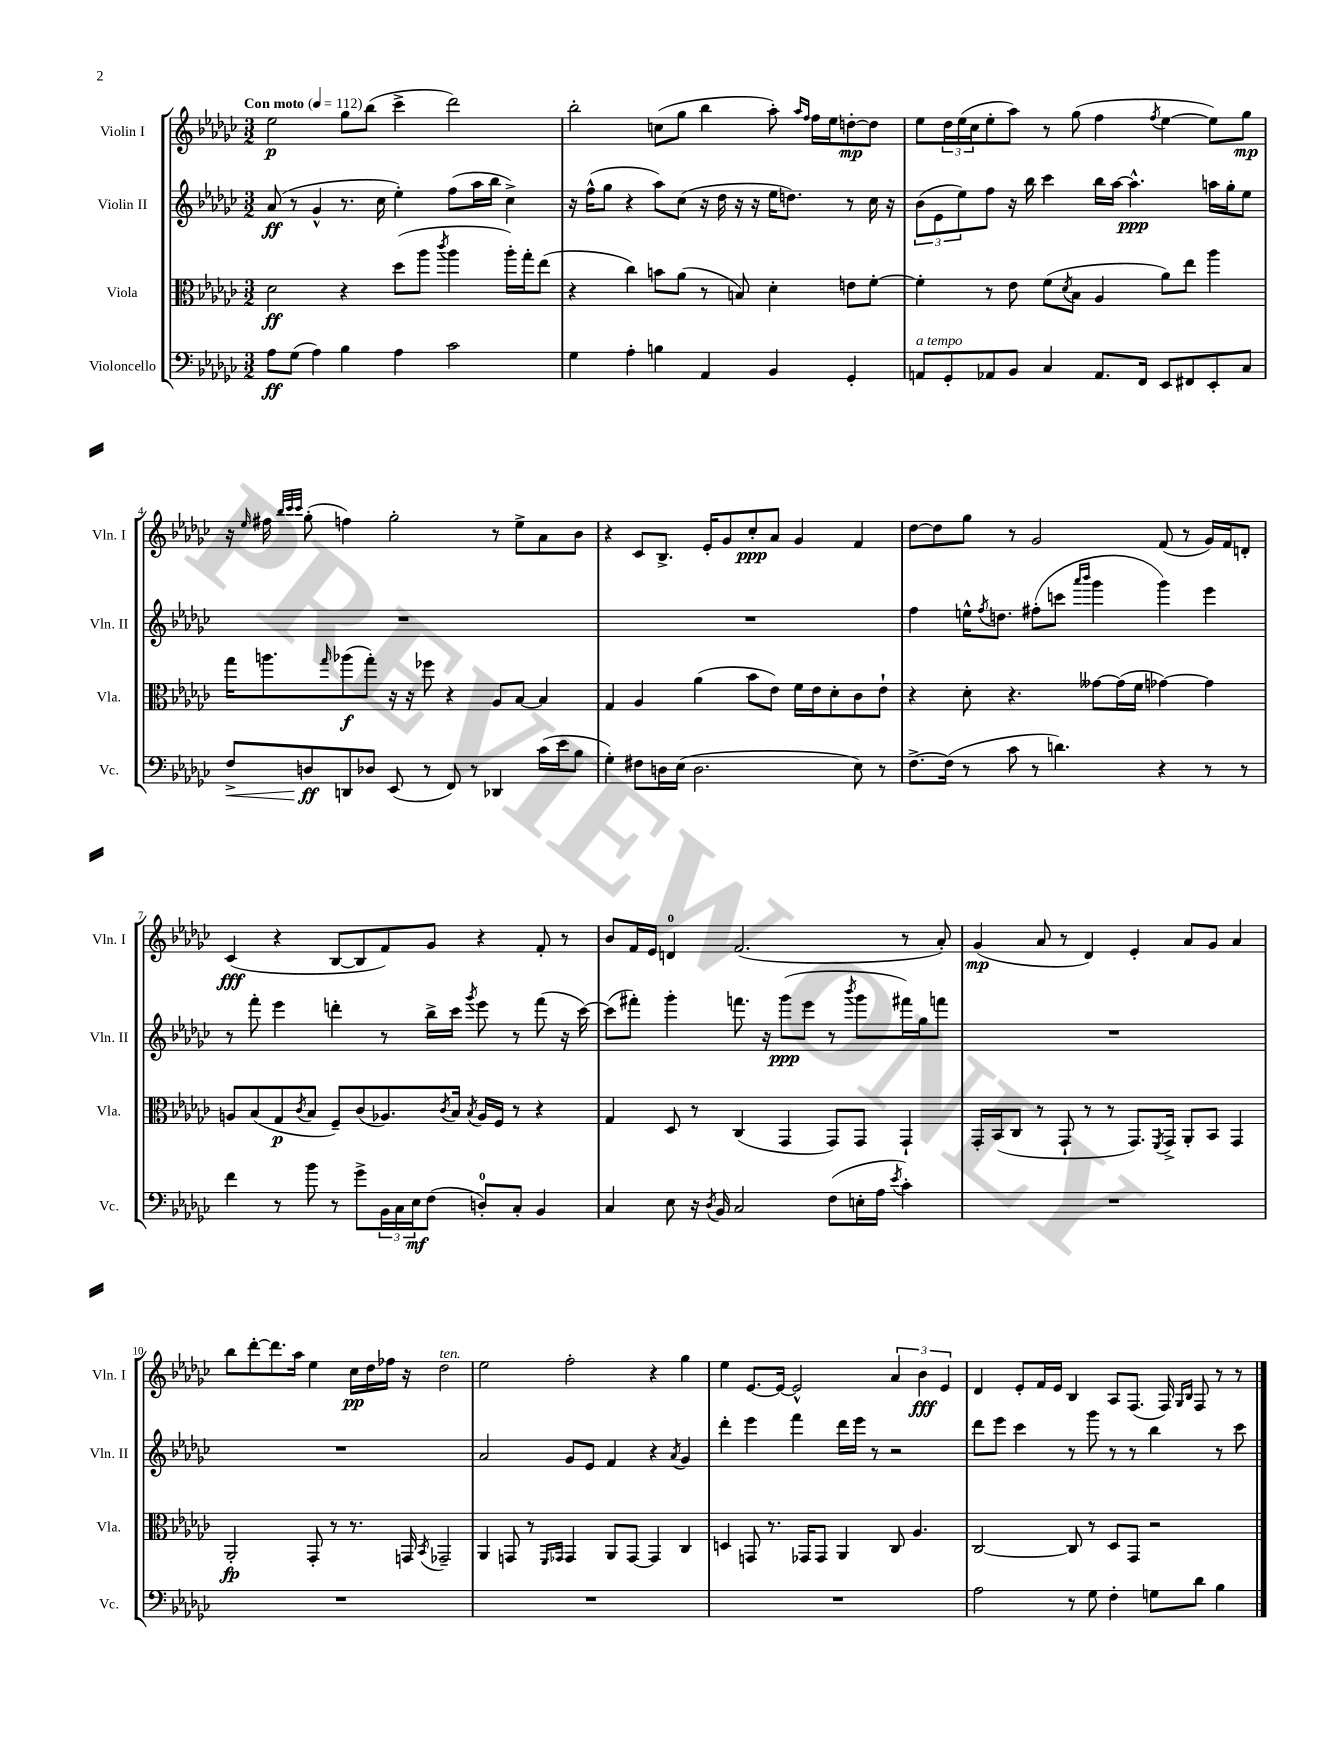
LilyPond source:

<<
\new StaffGroup <<
\new Staff = "s0" \with { instrumentName = "Violin I" shortInstrumentName = "Vln. I" } {
    \clef treble \key ges \major \numericTimeSignature \time 3/2 \tempo "Con moto" 4 = 112
    ees''2\p ges''8 bes''8( ces'''4-> des'''2) |
    bes''2-. c''8( ges''8 bes''4 aes''8-.) \grace { aes''16 f''16 } f''16 ees''16 d''8~-.\mp d''8 |
    ees''8 \tuplet 3/2 { des''16 ees''16( ces''16 } ees''8-. aes''8) r8 ges''8( f''4 \acciaccatura { f''8 } ees''4~ ees''8) ges''8\mp |
    r16 \grace { ees''16 } fis''16 \grace { bes''32 ces'''32 ces'''32 } ges''8-.( f''4) ges''2-. r8 ees''8-> aes'8 bes'8 |
    r4 ces'8 bes8.-> ees'16-. ges'8 ces''8-.\ppp aes'8 ges'4 f'4 |
    des''8~ des''8 ges''8 r8 ges'2 f'8( r8 ges'16) f'16 d'8-. |
    ces'4\fff( r4 bes8~ bes8 f'8) ges'8 r4 f'8-. r8 |
    bes'8 f'16 ees'16 d'4-0 f'2.( r8 aes'8-.) |
    ges'4\mp( aes'8 r8 des'4) ees'4-. aes'8 ges'8 aes'4 |
    bes''8 des'''8~-. des'''8. aes''16 ees''4 ces''16\pp des''16 fes''16 r16 des''2^\markup { \italic "ten." } |
    ees''2 f''2-. r4 ges''4 |
    ees''4 ees'8.~ ees'16~ ees'2-^ \tuplet 3/2 { aes'4 bes'4\fff ees'4 } |
    des'4 ees'8-. f'16 ees'16 bes4 aes8 f8.( f16) \grace { ges16 bes16 } f8 r8 r8 \bar "|." |
}
\new Staff = "s1" \with { instrumentName = "Violin II" shortInstrumentName = "Vln. II" } {
    \clef treble \key ges \major \numericTimeSignature \time 3/2
    aes'8\ff( r8 ges'4-^ r8. ces''16 ees''4-.) f''8( aes''16 bes''16 ces''4->) |
    r16 f''16-^( ges''8 r4 aes''8) ces''8( r16 des''16 r16 r16 ees''16 d''8.) r8 ces''16 r16 |
    \tuplet 3/2 { bes'8( ees'8 ees''8) } f''8 r16 bes''16 ces'''4 bes''16 aes''16~ aes''4.-^\ppp a''16 ges''16-. ees''8 |
    R1. |
    R1. |
    f''4 e''16-^ \acciaccatura { f''8 } d''8. fis''8-.( c'''8 \grace { aes'''16 bes'''16 } ges'''4 ges'''4) ees'''4 |
    r8 f'''8-. ees'''4 d'''4-. r8 bes''16-> ces'''16 \acciaccatura { ges'''8 } ees'''8 r8 f'''8( r16 ces'''16~) |
    ces'''8( fis'''8-.) ges'''4-. f'''8. r16 ges'''8\ppp( ees'''8 r8 \acciaccatura { bes'''8 } ges'''8 fis'''16) ges''16 f'''8 |
    R1. |
    R1. |
    aes'2 ges'8 ees'8 f'4 r4 \acciaccatura { aes'8 } ges'4 |
    des'''4-. ees'''4 f'''4 des'''16 ees'''16 r8 r2 |
    des'''8 ees'''8 ces'''4 r8 ges'''8 r8 r8 bes''4 r8 ces'''8 \bar "|." |
}
\new Staff = "s2" \with { instrumentName = "Viola" shortInstrumentName = "Vla." } {
    \clef alto \key ges \major \numericTimeSignature \time 3/2
    des'2\ff r4 des''8( aes''8 \acciaccatura { ces'''8 } aes''4 aes''16-.) ges''16-. ees''8( |
    r4 ces''4) b'8 aes'8( r8 b8) des'4-. e'8 f'8~-. |
    f'4-. r8 ees'8 f'8( \acciaccatura { des'8 } bes8 aes4 aes'8) ees''8 aes''4 |
    ges''16 a''8. \grace { ges''16 } aes''8\f( ges''8-.) r16 r16 fes''8 r4 aes8 bes8~ bes4 |
    ges4 aes4 aes'4( bes'8 ees'8) f'16 ees'16 des'8-. ces'8 ees'8-! |
    r4 des'8-. r4. geses'8~ geses'16( f'16 ges'4~) ges'4 |
    a8 bes8( ges8\p \acciaccatura { ces'8 } bes8 f8--) ces'8( aes8.) \acciaccatura { ces'8 } bes16 \acciaccatura { bes8 } aes16 f16 r8 r4 |
    ges4 des8 r8 ces4( ges,4 ges,8) ges,8 ges,4-! |
    ges,16-. bes,16( ces8 r8 ges,8-! r8 r8 ges,8.) \acciaccatura { f,8 } ges,16-> aes,8-. bes,8 ges,4 |
    aes,2-.\fp ges,8-. r8 r8. g,16 \acciaccatura { bes,8 } ges,2-- |
    aes,4 g,8 r8 \grace { f,16 ges,16 } ges,4 aes,8 ges,8~ ges,4 ces4 |
    d4 g,8 r8. ges,16 ges,8 aes,4 ces8 aes4. |
    ces2~ ces8 r8 des8 ges,8 r2 \bar "|." |
}
\new Staff = "s3" \with { instrumentName = "Violoncello" shortInstrumentName = "Vc." } {
    \clef bass \key ges \major \numericTimeSignature \time 3/2
    aes8\ff ges8( aes4) bes4 aes4 ces'2 |
    ges4 aes4-. b4 aes,4 bes,4 ges,4-. |
    a,8^\markup { \italic "a tempo" } ges,8-. aes,8 bes,8 ces4 aes,8. f,16 ees,8 fis,8 ees,8-. ces8 |
    f8->\< d8\ff\! d,8 des8 ees,8( r8 f,8) r8 des,4 ces'16( ees'16 bes8 |
    ges4-.) fis8 d16 ees16( d2. ees8) r8 |
    f8.~-> f16( r8 ces'8 r8 d'4.) r4 r8 r8 |
    f'4 r8 bes'8 r8 ges'8-> \tuplet 3/2 { bes,16 ces16 ees16\mf } f8( d8-0-.) ces8-. bes,4 |
    ces4 ees8 r16 \acciaccatura { des8 } bes,16 ces2 f8( e16-. aes16 \acciaccatura { ees'8 } ces'4-.) |
    R1. |
    R1. |
    R1. |
    R1. |
    aes2 r8 ges8 f4-. g8 des'8 bes4 \bar "|." |
}
>>
>>
